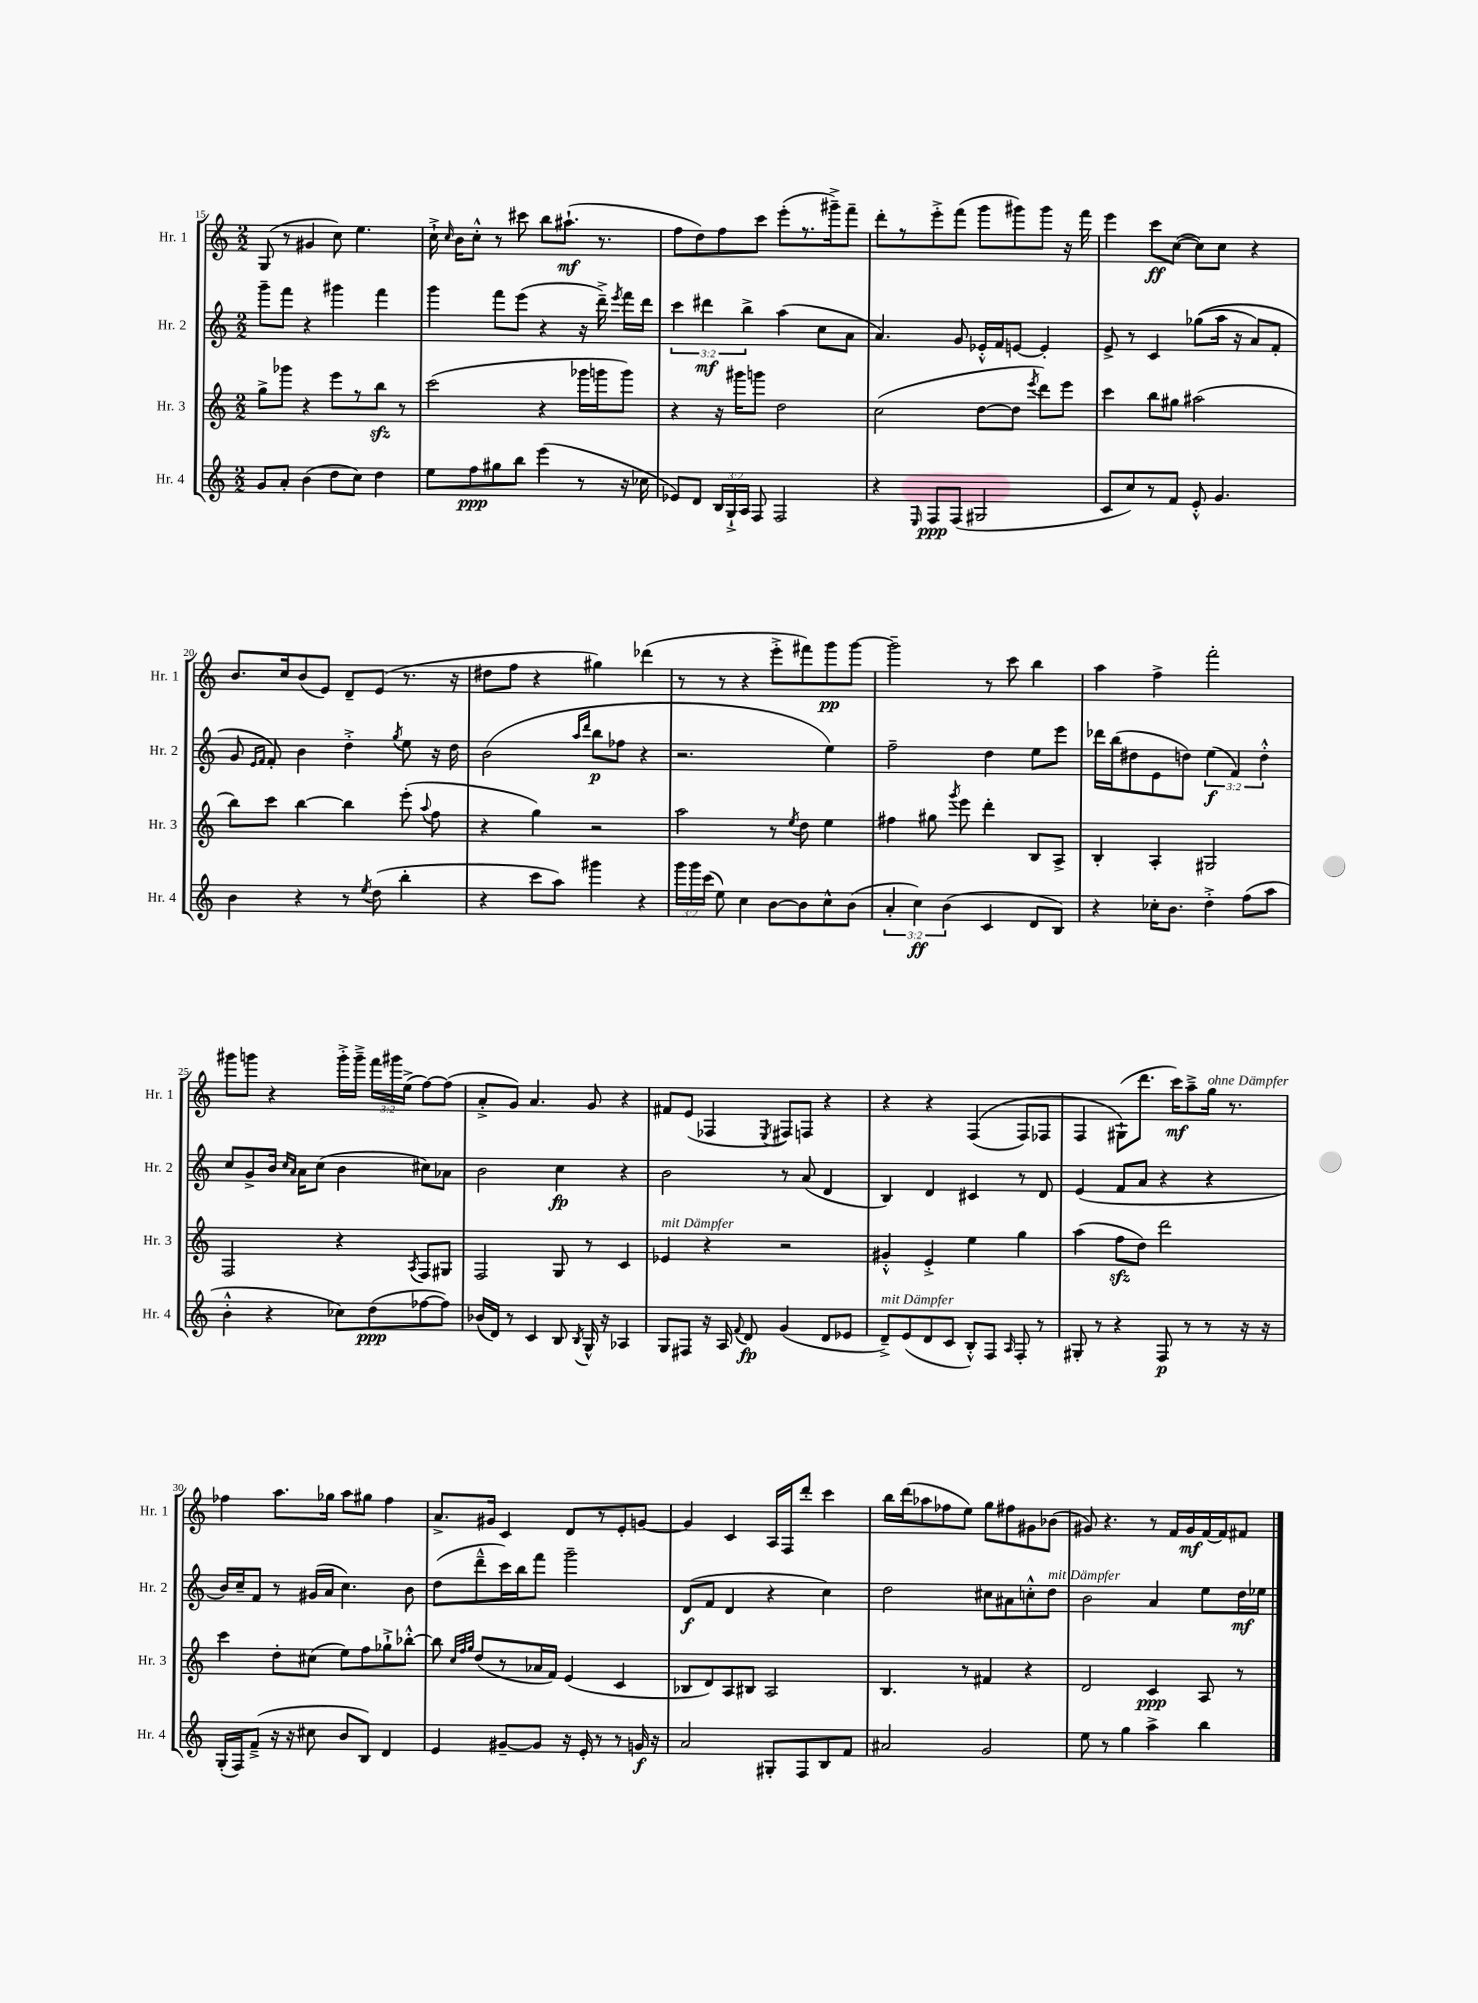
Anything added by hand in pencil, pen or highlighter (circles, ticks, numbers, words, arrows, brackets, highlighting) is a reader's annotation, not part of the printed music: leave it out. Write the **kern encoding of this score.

**kern	**kern	**kern	**kern
*staff4	*staff3	*staff2	*staff1
*clefG2	*clefG2	*clefG2	*clefG2
*k[]	*k[]	*k[]	*k[]
*M2/2	*M2/2	*M2/2	*M2/2
8g	8gg^	8ggg~	(8G
8a'	8ggg-	8fff	8r
(4b	4r	4r	4g#
8dd	8eee	4ggg#	8cc)
8cc)	8r	.	4.ee
4dd	8bb	4fff	.
.	8r	.	.
=	=	=	=
8ee	(2ccc	4ggg	16cc`^
.	.	.	16qqcc
.	.	.	16b
8ff	.	.	8cc'^^
8gg#	.	8fff	8r
8bb	.	(8eee	8ccc#
(4eee	4r	4r	8bb
.	.	.	(8.aa#`
8r	16ggg-	16r	.
.	16ggg	16ddd~^)	8.r
.	.	8qeee	.
16r	8ggg)	16fff	.
16cc-	.	16ddd	.
=	=	=	=
8e-)	4r	6ccc	8ff
8d	.	.	8dd)
.	.	6ddd#	.
24B	16r	.	8ff
24G`^	.	.	.
.	16ggg#	.	.
24A	.	6bb^	.
8F	8ggg	.	8ccc
2F	2dd	(4aa	(8eee'
.	.	.	8.r
.	.	8cc	.
.	.	.	16ggg#~^)
.	.	8a	8fff~
=	=	=	=
4r	(2cc	4.a)	8ddd'
.	.	.	8r
16qqE	.	.	.
8F	.	.	8eee'^
(8F	.	8g	(8fff
2G#	[8dd	16e-'^^	8ggg
.	.	16f	.
.	8dd]	[8e	8ggg#)
.	8qeee	.	.
.	8ddd)	4e']	8ggg#
.	8eee	.	16r
.	.	.	16fff
=	=	=	=
8c	4ccc	8e^	4eee
8cc)	.	8r	.
8r	8bb	4c	8ccc
8f	8gg#	.	([8cc
8e'^^	(2aa#	&((8gg-	8cc])
4.g	.	16aa	8cc
.	.	16r	.
.	.	8a)	4r
.	.	8f'	.
=	=	=	=
4b	8bb)	8g	8.b
.	.	16qqe	.
.	.	16qqf	.
.	8ccc	8f'&)	.
.	.	.	16cc
4r	[4bb	4b	(8b
.	.	.	8e)
8r	4bb]	4dd'^	8d~
8qee	.	.	.
(8dd	.	.	(8e
.	.	8qgg	.
4bb'	(8eee'	8ee	8.r
.	8qqaa	.	.
.	8ff	16r	.
.	.	16dd	16r
=	=	=	=
4r	4r	(2b	8dd#
.	.	.	8ff
8ccc	4gg)	.	4r
8aa)	.	.	.
.	.	16qqaa	.
.	.	16qqddd	.
4ggg#	2r	8bb	4gg#)
.	.	8ff-	.
4r	.	4r	(4ddd-
=	=	=	=
24ggg	2aa	2.r	8r
24ggg	.	.	.
(24ccc	.	.	.
8ee)	.	.	8r
4cc	.	.	4r
[8b	8r	.	8eee'^
.	8qee	.	.
8b]	8dd	.	8fff#)
8cc^^	4ee	4ee)	8ggg
(8b	.	.	[8ggg
=	=	=	=
6a'	4ff#	2ff~	2ggg~]
6cc)	.	.	.
.	8gg#	.	.
(6b	.	.	.
.	8qggg	.	.
.	8eee	.	.
4c	4ddd'	4dd	8r
.	.	.	8ccc
8d	8B	8ee	4bb
8B)	8A^	8eee	.
=	=	=	=
4r	4B'	16ddd-	4aa
.	.	(16bb	.
.	.	8dd#	.
16cc-'	4A'	8e	4ff^
8.b	.	.	.
.	.	8dd)	.
4dd'^	2G#	(6ee	2fff'
.	.	6f)	.
(8ff	.	.	.
.	.	6dd'^^	.
8aa	.	.	.
=	=	=	=
4b'^^	2F	8cc	8ggg#
.	.	8g^	8ggg
4r	.	16b	4r
.	.	16qqcc	.
.	.	16qqa	.
.	.	16a	.
.	.	(8cc	.
8cc-)	4r	4b	16ggg'^
.	.	.	16ggg~^
(8dd	.	.	24fff
.	.	.	24ggg#
.	.	.	(24ee^
.	8qA	.	.
[8ff-	8F	8cc#)	[8ff)
8ff-])	8G#	8a-	(8ff]
=	=	=	=
(16b-	2F	2b	8a'^
16d)	.	.	.
8r	.	.	8g)
4c	.	.	4.a
8B	8G	4cc	.
8qB	.	.	.
16G^^	8r	.	8g
16r	.	.	.
4A-	4c	4r	4r
=	=	=	=
8G	4e-	2b	8f#
8F#	.	.	(8e
16r	4r	.	4F-
16A	.	.	.
8qqf	.	.	.
8d	.	.	.
.	.	.	8qE
(4g	2r	8r	8F#)
.	.	(8a	8F
8d	.	4d	4r
8e-	.	.	.
=	=	=	=
8d~^)	4g#'^^	4B)	4r
(8e	.	.	.
8d	4e'^	4d	4r
8c	.	.	.
8B'^^)	4ee	4c#	&((4F
8F	.	.	.
16qqA	.	.	.
8F'	4gg	8r	8F)
8r	.	8d	8F-
=	=	=	=
8G#'	(4aa	(4e	4F
8r	.	.	.
4r	8ff	8f	(8G#`&)
.	8dd)	8a	8.ddd
8F	2ddd	4r	.
.	.	.	16ccc)
8r	.	.	8aa~^
8r	.	4r	16gg
.	.	.	8.r
16r	.	.	.
16r	.	.	.
=	=	=	=
(16G'	4ccc	16b)	4ff-
16F)	.	16cc~	.
(8f~^	.	8f	.
16r	8dd'	8r	8.aa
16r	.	.	.
8cc#	(8cc#	(16g#	.
.	.	16a	16gg-
8b	8ee)	4.cc)	8aa
8B)	8ff	.	8gg#
4d	8gg-`^	.	4ff-
.	[8bb-'^^	8b	.
=	=	=	=
4e	8bb-]	(8dd	8.a^
.	32qqcc	.	.
.	32qqff	.	.
.	32qqgg	.	.
.	(8dd	8ddd~^^	.
.	.	.	16g#
[8g#~	8r	16ccc)	4c
.	.	16bb	.
8g#]	16a-	8fff	.
.	16f)	.	.
16r	(4e	2ggg~	8d
16e'	.	.	.
8r	.	.	8r
8r	4c	.	8e'
16g	.	.	[8g
16r	.	.	.
=	=	=	=
2a	8B-	(8d	4g]
.	8d)	8f	.
.	8A	4d	4c
.	8B#	.	.
8G#'	2A	4r	16A
.	.	.	16F
8F	.	.	8ddd'
8B	.	4cc)	4ccc
8f	.	.	.
=	=	=	=
2a#	4.B	2dd	16bb
.	.	.	(16ddd
.	.	.	8aa-
.	.	.	8ff-
.	8r	.	8ee)
2g	4f#	8cc#	8gg
.	.	8a#	8ff#
.	4r	8cc'^^	8g#
.	.	8dd	(8b-
=	=	=	=
8ee	2d	2b	8g#)
8r	.	.	4.r
4gg	.	.	.
4aa^	4c	4a	8r
.	.	.	16f
.	.	.	16g#
4bb	8A	8ee	[16f
.	.	.	16f]
.	8r	16dd	8f#
.	.	16ee-	.
==	==	==	==
*-	*-	*-	*-
